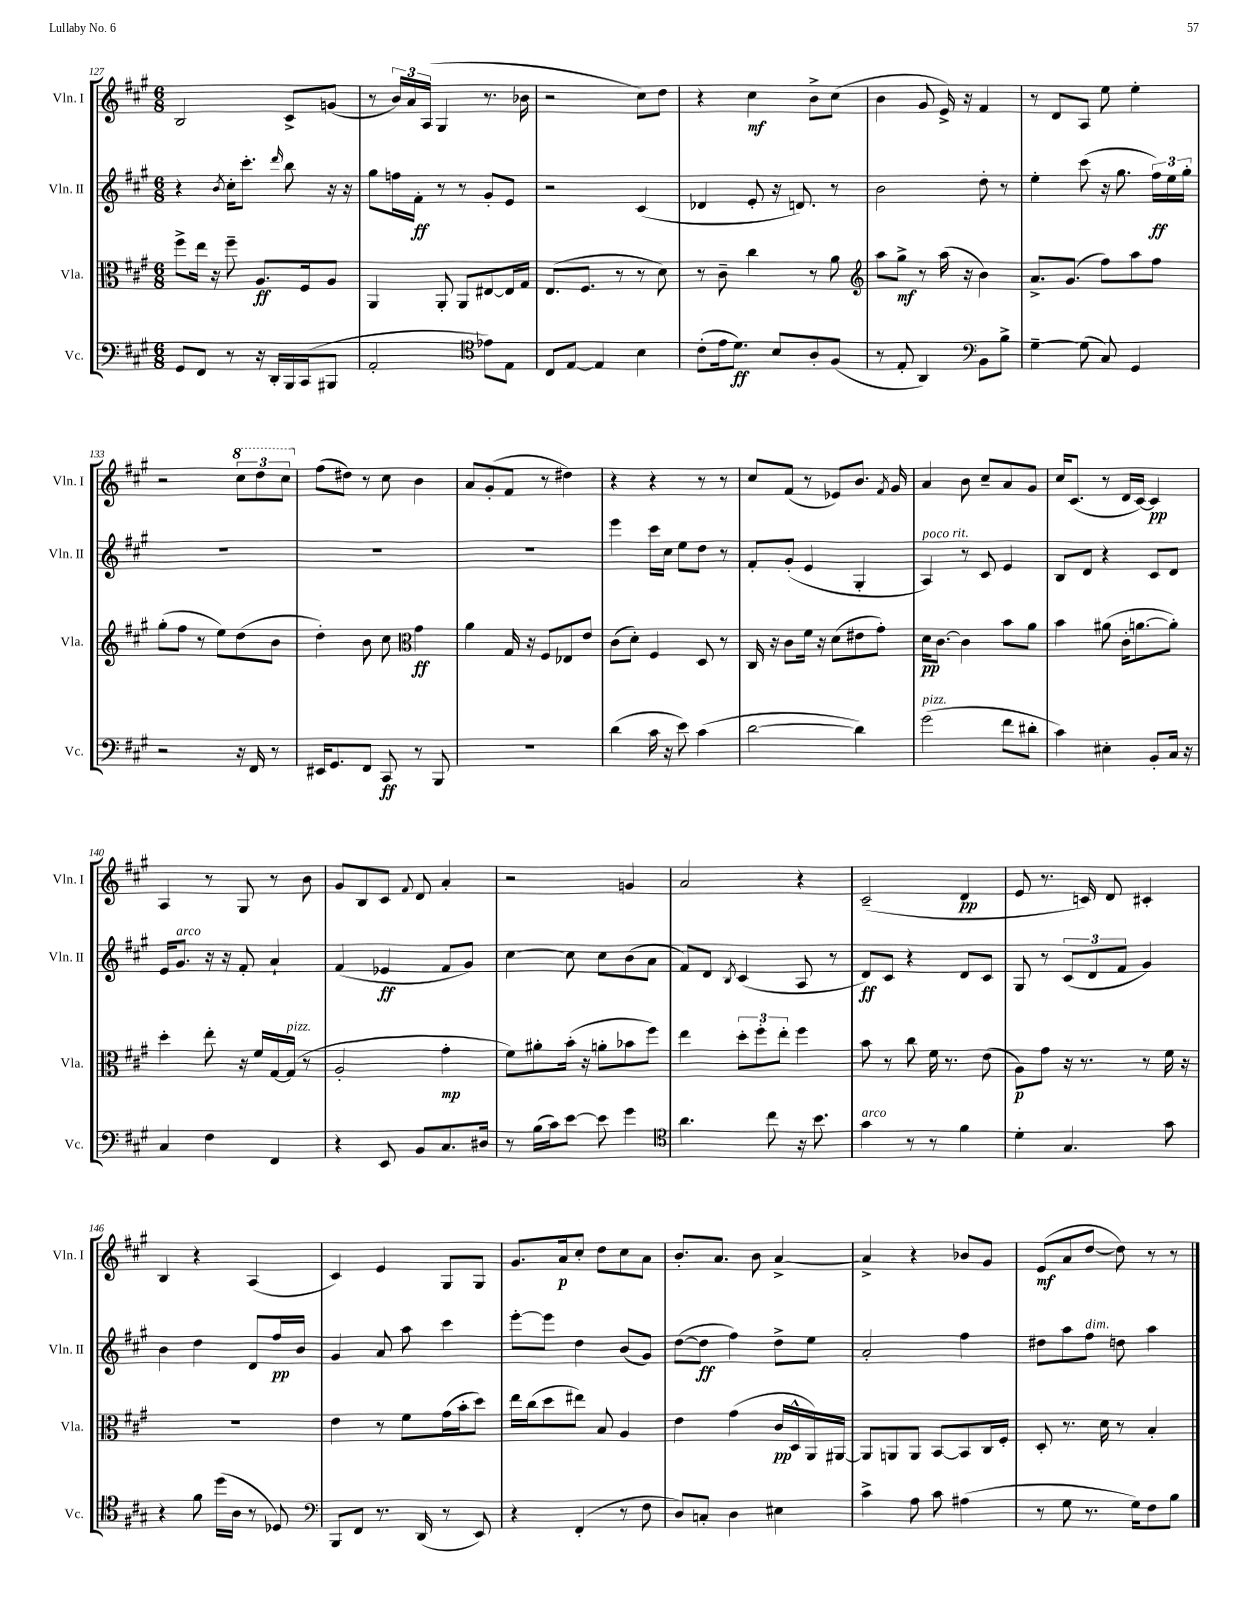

**kern	**dynam	**kern	**dynam	**kern	**dynam	**kern	**dynam
*part4	*part4	*part3	*part3	*part2	*part2	*part1	*part1
*staff4	*staff4	*staff3	*staff3	*staff2	*staff2	*staff1	*staff1
*I"Vc.	*	*I"Vla.	*	*I"Vln. II	*	*I"Vln. I	*
*I'Vc.	*	*I'Vla.	*	*I'Vln. II	*	*I'Vln. I	*
*clefF4	*	*clefC3	*	*clefG2	*	*clefG2	*
*k[f#c#g#]	*	*k[f#c#g#]	*	*k[f#c#g#]	*	*k[f#c#g#]	*
*M6/8	*	*M6/8	*	*M6/8	*	*M6/8	*
=127	=127	=127	=127	=127	=127	=127	=127
8GG#/L	.	8ff#^\L	.	4r	.	2B/	.
8FF#/J	.	16ee\Jk	.	.	.	.	.
.	.	16r	.	.	.	.	.
.	.	.	.	8qb/	.	.	.
8r	.	8ff#~\	.	16cc#'\KL	.	.	.
.	.	.	.	8.ccc#'\J	.	.	.
16r	.	8.A/L	ff	.	.	.	.
16DD'/LL	.	.	.	.	.	.	.
.	.	.	.	16qqddd/	.	.	.
16BBB/	.	.	.	8bb\	.	8c#^/L	.
(16CC#/J	.	16F#/k	.	.	.	.	.
8BBB#X/J	.	8A/J	.	16r	.	(8gn/J	.
.	.	.	.	16r	.	.	.
=128	=128	=128	=128	=128	=128	=128	=128
2AA'/	.	4AA/	.	8gg#\L	.	8r	.
.	.	.	.	16ffn\L	.	24b/LL)	.
.	.	.	.	.	.	24a/	.
.	.	.	.	16f#'\JJ	ff	.	.
.	.	.	.	.	.	(24A/JJ	.
.	.	8AA'/	.	8r	.	4G#/	.
.	.	8AA/L	.	8r	.	.	.
*clefC4	*	*	*	*	*	*	*
8e-X\L)	.	[8E#X/	.	8g#'/L	.	8.r	.
8E\J	.	16E#/L]	.	8e/J	.	.	.
.	.	16G#/JJ	.	.	.	16b-X\	.
=129	=129	=129	=129	=129	=129	=129	=129
8C#/L	.	(8.E/L	.	2r	.	2r	.
[8E/J	.	.	.	.	.	.	.
.	.	8.F#/J	.	.	.	.	.
4E/]	.	.	.	.	.	.	.
.	.	8r	.	.	.	.	.
4B\	.	8r	.	(4c#/	.	8cc#\L)	.
.	.	8d\)	.	.	.	8dd\J	.
=130	=130	=130	=130	=130	=130	=130	=130
(8c#'\L	.	8r	.	4d-X/	.	4r	.
16e\k	.	8c#~\	.	.	.	.	.
8.d\J)	ff	.	.	.	.	.	.
.	.	4cc#\	.	8e'/	.	4cc#\	mf
8B/L	.	.	.	16r	.	.	.
.	.	.	.	8.dn/)	.	.	.
8A'/	.	8r	.	.	.	8b^\L	.
(8F#/J	.	8a\	.	8r	.	(8cc#\J	.
=131	=131	=131	=131	=131	=131	=131	=131
*	*	*clefG2	*	*	*	*	*
8r	.	8aa\L	.	2b\	.	4b\	.
8E'/	.	8gg#^\J	mf	.	.	.	.
4AA/)	.	8r	.	.	.	8g#/	.
.	.	(16aa\	.	.	.	16e^/)	.
.	.	16r	.	.	.	16r	.
*clefF4	*	*	*	*	*	*	*
8BB\L	.	4b\)	.	8dd'\	.	4f#/	.
8B^\J	.	.	.	8r	.	.	.
=132	=132	=132	=132	=132	=132	=132	=132
[4G#~\	.	8.a^/L	.	4ee'\	.	8r	.
.	.	.	.	.	.	8d/L	.
.	.	(8.g#/J	.	.	.	.	.
(8G#\]	.	.	.	(8ccc#\	.	8A/J	.
8C#/)	.	8ff#\L)	.	16r	.	8ee\	.
.	.	.	.	8.gg#\	.	.	.
4GG#/	.	8aa\	.	.	.	4ee'\	.
.	.	8ff#\J	.	24ff#\LL)	ff	.	.
.	.	.	.	24ee\	.	.	.
.	.	.	.	24gg#'\JJ	.	.	.
!!LO:LB:g=z
=133	=133	=133	=133	=133	=133	=133	=133
2r	.	(8gg#'\L	.	2.r	.	2r	.
.	.	8ff#\J	.	.	.	.	.
.	.	8r	.	.	.	.	.
.	.	8ee\L)	.	.	.	.	.
*	*	*	*	*	*	*8va	*
16r	.	(8dd\	.	.	.	12ccc#\L	.
16FF#/	.	.	.	.	.	.	.
.	.	.	.	.	.	12ddd\	.
8r	.	8b\J	.	.	.	.	.
.	.	.	.	.	.	12ccc#\J	.
=134	=134	=134	=134	=134	=134	=134	=134
*	*	*	*	*	*	*X8va	*
16EE#X/KL	.	4dd'\)	.	2.r	.	(8ff#\L	.
8.GG#/	.	.	.	.	.	.	.
.	.	.	.	.	.	8dd#X\J)	.
8FF#/J	.	8b\	.	.	.	8r	.
8CC#/	ff	8cc#\	.	.	.	8cc#\	.
*	*	*clefC3	*	*	*	*	*
8r	.	4g#\	ff	.	.	4b\	.
8BBB/	.	.	.	.	.	.	.
=135	=135	=135	=135	=135	=135	=135	=135
2.r	.	4a\	.	2.r	.	8a/L	.
.	.	.	.	.	.	(8g#'/	.
.	.	16G#/	.	.	.	8f#/J	.
.	.	16r	.	.	.	.	.
.	.	8F#/L	.	.	.	8r	.
.	.	8E-X/	.	.	.	4dd#X\)	.
.	.	8e/J	.	.	.	.	.
=136	=136	=136	=136	=136	=136	=136	=136
(4d\	.	(8c#\L	.	4eee\	.	4r	.
.	.	8d'\J)	.	.	.	.	.
16c#\	.	4F#/	.	16ccc#\LL	.	4r	.
16r	.	.	.	16cc#\JJ	.	.	.
8e\)	.	.	.	8ee\L	.	.	.
(4c#\	.	8D/	.	8dd\J	.	8r	.
.	.	8r	.	8r	.	8r	.
=137	=137	=137	=137	=137	=137	=137	=137
[2d\	.	16C#/	.	8f#'/L	.	8cc#/L	.
.	.	16r	.	.	.	.	.
.	.	8c#\L	.	(8g#'/J	.	(8f#/J	.
.	.	16f#\Jk	.	4e/	.	8r	.
.	.	16r	.	.	.	.	.
.	.	(8d\L	.	.	.	8e-X/L)	.
4d\])	.	8e#X\	.	4G#'/	.	8.b/J	.
.	.	8g#'\J)	.	.	.	.	.
.	.	.	.	.	.	8qf#/	.
.	.	.	.	.	.	16g#/	.
=138	=138	=138	=138	=138	=138	=138	=138
!	!	!	!	!LO:TX:a:i:t=poco rit.	!	!	!
!LO:TX:a:i:t=pizz.	!	!	!	!	!	!	!
(2g#\	.	16d\KL	pp	4A/)	.	4a/	.
.	.	[8.c#\J	.	.	.	.	.
.	.	4c#\]	.	8r	.	8b\	.
.	.	.	.	8c#/	.	8cc#~/L	.
8f#\L	.	8b\L	.	4e/	.	8a/	.
8d#X'\J	.	8a\J	.	.	.	8g#/J	.
=139	=139	=139	=139	=139	=139	=139	=139
4c#\)	.	4b\	.	8B/L	.	16cc#/KL	.
.	.	.	.	.	.	(8.c#/J	.
.	.	.	.	8d/J	.	.	.
4E#X'\	.	(8a#X\	.	4r	.	8r	.
.	.	16c#'\KL	.	.	.	16d/LL	.
.	.	[8.an\	.	.	.	[16c#/JJ)	.
8BB'/L	.	.	.	8c#/L	.	4c#/]	pp
16C#/Jk	.	8a'\J])	.	8d/J	.	.	.
16r	.	.	.	.	.	.	.
!!LO:LB:g=z
=140	=140	=140	=140	=140	=140	=140	=140
4C#/	.	4dd'\	.	16e/KL	.	4A/	.
!	!	!	!	!LO:TX:a:i:t=arco	!	!	!
.	.	.	.	8.g#/J	.	.	.
4F#\	.	8ee'\	.	16r	.	8r	.
.	.	.	.	16r	.	.	.
.	.	16r	.	8f#'/	.	8G#/	.
.	.	16f#/LL	.	.	.	.	.
4FF#/	.	[16G#/	.	4a`/	.	8r	.
!	!	!LO:TX:a:i:t=pizz.	!	!	!	!	!
.	.	(16G#/JJ]	.	.	.	.	.
.	.	8r	.	.	.	8b\	.
=141	=141	=141	=141	=141	=141	=141	=141
4r	.	2A'/	.	(4f#/	.	8g#/L	.
.	.	.	.	.	.	8B/	.
8EE/	.	.	.	4e-X/	ff	8c#/J	.
.	.	.	.	.	.	8qqf#/	.
8BB/L	.	.	.	.	.	8d/	.
8.C#/	.	4g#'\	mp	8f#/L	.	4a'/	.
.	.	.	.	8g#/J)	.	.	.
16D#X/Jk	.	.	.	.	.	.	.
=142	=142	=142	=142	=142	=142	=142	=142
8r	.	8f#\L)	.	[4cc#\	.	2r	.
(16B\LL	.	8a#X'\	.	.	.	.	.
16c#\J)	.	.	.	.	.	.	.
[8e\J	.	(16b'\Jk	.	8cc#\]	.	.	.
.	.	16r	.	.	.	.	.
8e\]	.	8an'\L	.	8cc#\L	.	.	.
4g#\	.	8b-X\	.	(8b\	.	4gn/	.
.	.	8ff#\J)	.	8a\J	.	.	.
=143	=143	=143	=143	=143	=143	=143	=143
*clefC4	*	*	*	*	*	*	*
4.a\	.	4ee\	.	8f#/L)	.	2a/	.
.	.	.	.	8d/J	.	.	.
.	.	.	.	8qB/	.	.	.
.	.	12dd'\L	.	(4c#/	.	.	.
.	.	12ff#'\	.	.	.	.	.
8cc#\	.	.	.	.	.	.	.
.	.	12ee'\J	.	.	.	.	.
16r	.	4ff#\	.	8A/	.	4r	.
8.b\	.	.	.	.	.	.	.
.	.	.	.	8r	.	.	.
=144	=144	=144	=144	=144	=144	=144	=144
!LO:TX:a:i:t=arco	!	!	!	!	!	!	!
4g#\	.	8b\	.	8d/L)	ff	(2c#~/	.
.	.	8r	.	8c#/J	.	.	.
8r	.	8cc#\	.	4r	.	.	.
8r	.	16f#\	.	.	.	.	.
.	.	8.r	.	.	.	.	.
4f#\	.	.	.	8d/L	.	4d/	pp
.	.	(8e\	.	8c#/J	.	.	.
=145	=145	=145	=145	=145	=145	=145	=145
4d'\	.	8A\L)	p	8G#/	.	8e/	.
.	.	8g#\J	.	8r	.	8.r	.
4.G#/	.	16r	.	(12c#/L	.	.	.
.	.	8.r	.	.	.	16cn/)	.
.	.	.	.	12d/	.	.	.
.	.	.	.	.	.	8d/	.
.	.	.	.	12f#/J	.	.	.
.	.	8r	.	4g#/)	.	4c#X'/	.
8g#\	.	16f#\	.	.	.	.	.
.	.	16r	.	.	.	.	.
!!LO:LB:g=z
=146	=146	=146	=146	=146	=146	=146	=146
4r	.	2.r	.	4b\	.	4B/	.
8f#\	.	.	.	4dd\	.	4r	.
(16dd\LL	.	.	.	.	.	.	.
16A\JJ	.	.	.	.	.	.	.
8r	.	.	.	8d/L	.	(4A/	.
8D-X/)	.	.	.	16ff#/L	pp	.	.
.	.	.	.	16b/JJ	.	.	.
=147	=147	=147	=147	=147	=147	=147	=147
*clefF4	*	*	*	*	*	*	*
8BBB/L	.	4e\	.	4g#/	.	4c#/)	.
8FF#/J	.	.	.	.	.	.	.
8.r	.	8r	.	8a/	.	4e/	.
.	.	8f#\L	.	8aa\	.	.	.
(16DD/	.	.	.	.	.	.	.
8r	.	(16g#\L	.	4ccc#\	.	8G#/L	.
.	.	16b'\J	.	.	.	.	.
8EE/)	.	8dd\J)	.	.	.	8G#/J	.
=148	=148	=148	=148	=148	=148	=148	=148
4r	.	16ee\LL	.	[8eee'\L	.	8.g#/L	.
.	.	(16cc#\J	.	.	.	.	.
.	.	8dd\	.	8eee\J]	.	.	.
.	.	.	.	.	.	16a/k	p
(4FF#'/	.	8ee#X\J)	.	4dd\	.	8cc#'/J	.
.	.	8B/	.	.	.	8dd\L	.
8r	.	4A/	.	(8b/L	.	8cc#\	.
8F#\	.	.	.	8g#/J)	.	8a\J	.
=149	=149	=149	=149	=149	=149	=149	=149
8D/L)	.	4e\	.	([8dd\L	.	8.b'/L	.
8Cn'/J	.	.	.	8dd\J]	ff	.	.
.	.	.	.	.	.	8.a/J	.
4D\	.	(4g#\	.	4ff#\)	.	.	.
.	.	.	.	.	.	8b\	.
4E#X\	.	16c#/LL	pp	8dd^\L	.	[4a^/	.
.	.	16D^^/	.	.	.	.	.
.	.	16AA/)	.	8ee\J	.	.	.
.	.	[16AA#X/JJ	.	.	.	.	.
=150	=150	=150	=150	=150	=150	=150	=150
4c#^\	.	8AA#/L]	.	2a'/	.	4a^/]	.
.	.	8AAn/	.	.	.	.	.
8A\	.	8AA/J	.	.	.	4r	.
8c#\	.	[8BB/L	.	.	.	.	.
(4A#X\	.	8BB/]	.	4ff#\	.	8b-X/L	.
.	.	16C#/L	.	.	.	8g#/J	.
.	.	16F#'/JJ	.	.	.	.	.
=151	=151	=151	=151	=151	=151	=151	=151
8r	.	8D'/	.	8dd#X\L	.	(8e/L	mf
8G#\	.	8.r	.	8aa\	.	8a/	.
!	!	!	!	!LO:TX:a:i:t=dim.	!	!	!
8.r	.	.	.	8ff#\J	.	[8dd/J	.
.	.	16d\	.	.	.	.	.
.	.	8r	.	8ddn\	.	8dd\])	.
16G#\KL)	.	.	.	.	.	.	.
8F#\	.	4B'/	.	4aa\	.	8r	.
8B\J	.	.	.	.	.	8r	.
==	==	==	==	==	==	==	==
*-	*-	*-	*-	*-	*-	*-	*-
